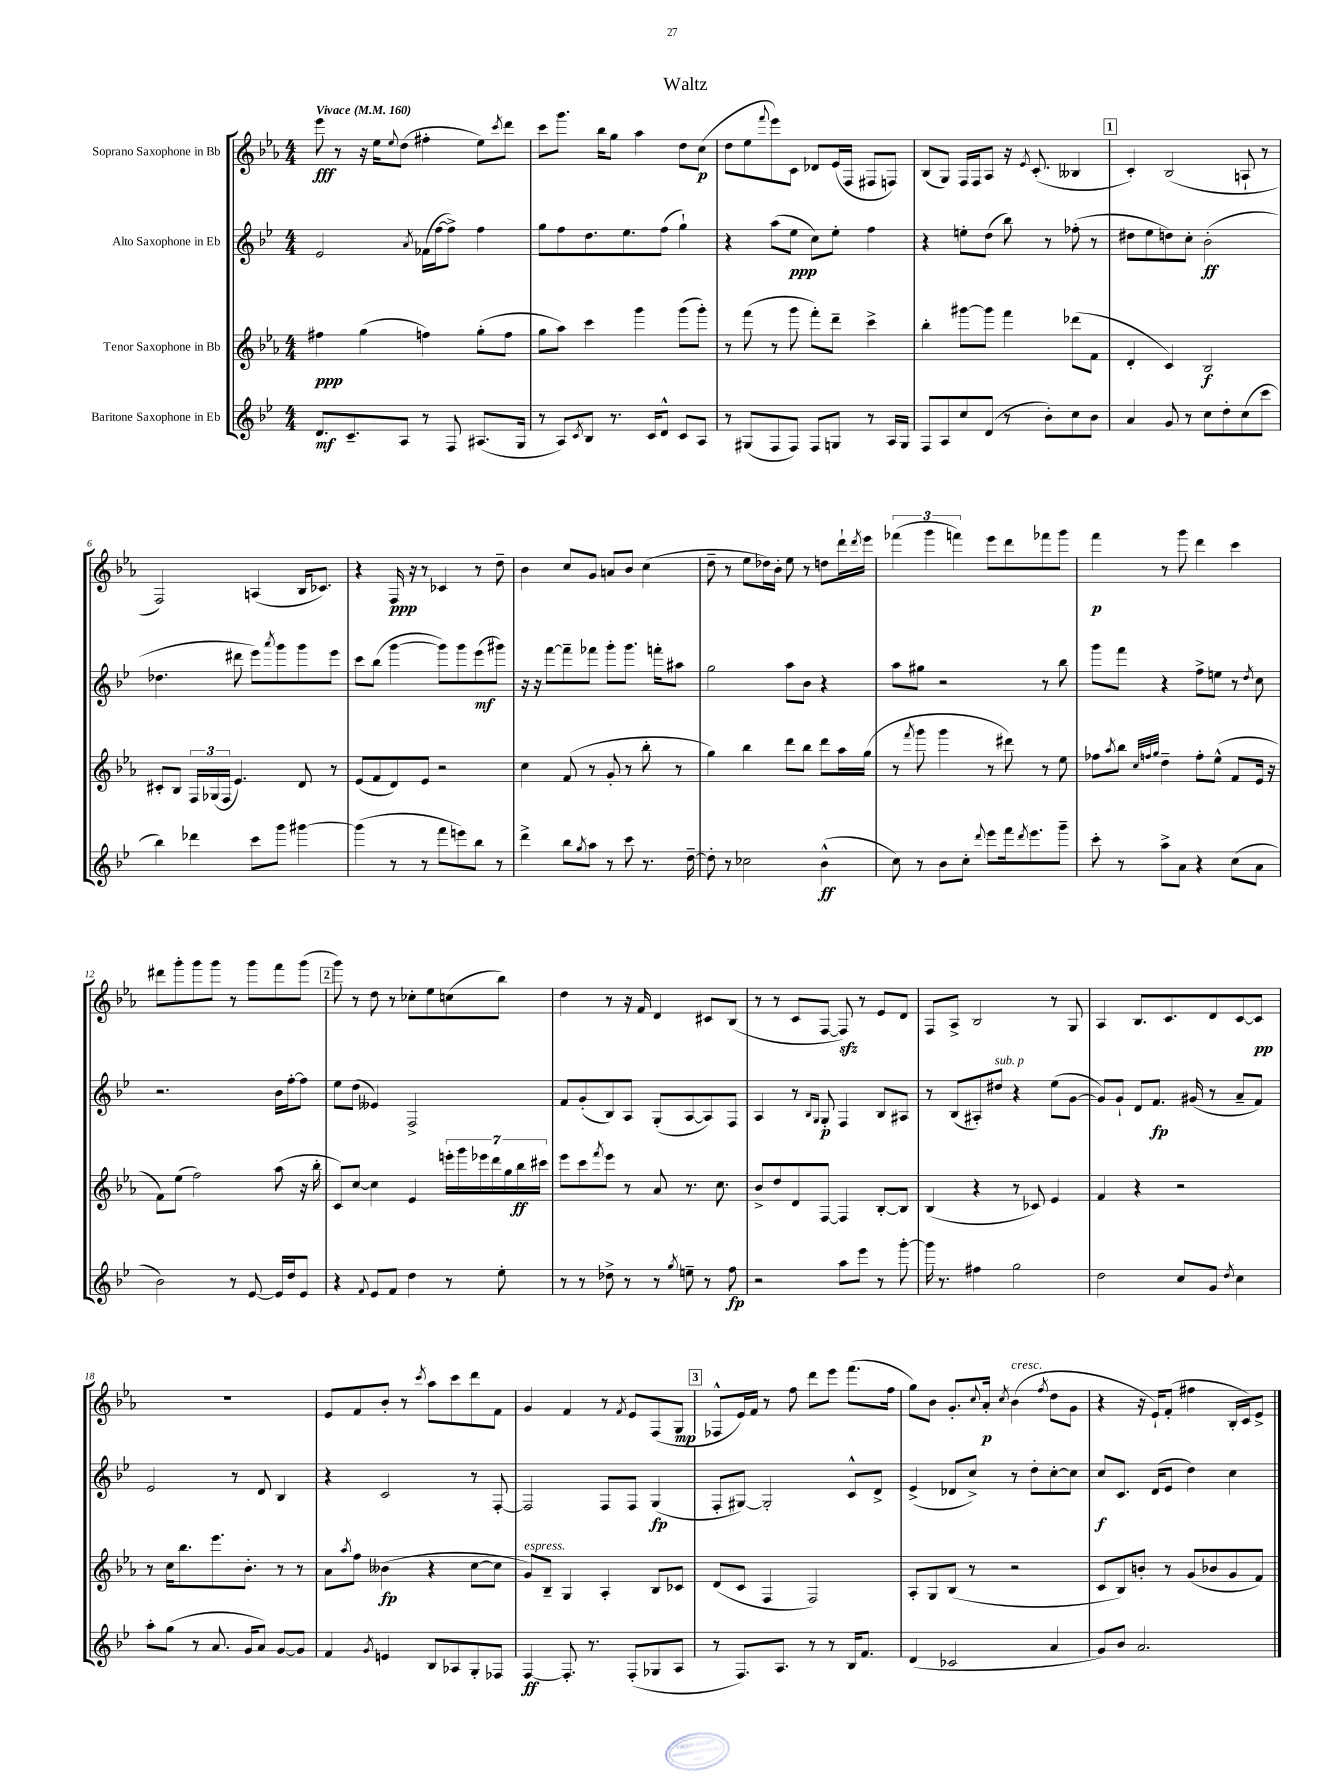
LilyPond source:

\header { title = "Waltz" }
<<
\new StaffGroup <<
\new Staff = "s0" \with { instrumentName = "Soprano Saxophone in Bb" } {
    \clef treble \key ees \major \numericTimeSignature \time 4/4 \tempo "Vivace" 4 = 160
    ees'''8\fff r8 r16 ees''16 \appoggiatura { ees''8 } d''8( fis''4-. ees''8) \acciaccatura { c'''8 } d'''8 |
    c'''8 g'''8. bes''16 g''8 aes''4 d''8 c''8\p( |
    d''8 ees''8 \appoggiatura { f'''8 } ees'''8) c'8 des'8 ees'16( f16 fis8 f8) |
    bes8( g8) f16 f16 aes8 r16 \acciaccatura { ees'8 } c'8.-.( beses4 |
    \mark \markup { \box "1" } c'4-.) bes2( a8-! r8 |
    f2) a4( bes16 ces'8.) |
    r4 f16\ppp r16 r8 ces'4 r8 d''8-- |
    bes'4 c''8 g'8 a'8 bes'8 c''4( |
    d''8-- r8 ees''8 des''16) bes'16-. ees''8 r8 d''8 d'''16-! \acciaccatura { d'''8 } ees'''16 |
    \tuplet 3/2 { fes'''4( g'''4 f'''4) } ees'''8 d'''8 fes'''8 g'''8 |
    f'''4\p r8 g'''8 d'''4 c'''4 |
    dis'''8 g'''8-. g'''8 g'''8 r8 g'''8 f'''8 g'''8( |
    \mark \markup { \box "2" } g'''8) r8 d''8 r8 ces''8-. ees''8 c''8( bes''8) |
    d''4 r8 r16 f'16 d'4 cis'8 bes8( |
    r8 r8 c'8 f8~ f8\sfz) r8 ees'8 d'8 |
    f8 aes8-> bes2 r8 g8 |
    aes4 bes8. c'8. d'8 c'8~ c'8\pp |
    R1 |
    ees'8 f'8 bes'8-. r8 \acciaccatura { c'''8 } aes''8 c'''8 d'''8 f'8 |
    g'4 f'4 r8 \acciaccatura { f'8 } ees'8 f8( g8\mp |
    \mark \markup { \box "3" } fes8-^ ees'16) f'16 r8 f''8 d'''8 ees'''8 f'''8.( f''16 |
    g''8) bes'8 g'8.-. \appoggiatura { c''8 } aes'16-.\p \acciaccatura { c''8 } bes'4^\markup { \italic "cresc." }( \acciaccatura { f''8 } d''8 g'8 |
    r4 r16 ees'16-!) f'8-.( fis''4 bes16-. c'16) ees'8-> \bar "|." |
}
\new Staff = "s1" \with { instrumentName = "Alto Saxophone in Eb" } {
    \clef treble \key bes \major \numericTimeSignature \time 4/4
    ees'2 \acciaccatura { a'8 } fes'16( f''16~ f''8->) f''4 |
    g''8 f''8 d''8. ees''8. f''8( g''4-!) |
    r4 a''8( ees''8\ppp c''8) ees''8-. f''4 |
    r4 e''8-. d''8( bes''8) r8 fes''8-.( r8 |
    \mark \markup { \box "1" } dis''8 ees''8 d''8) c''8-. bes'2-.\ff( |
    des''4. dis'''8 ees'''8) \acciaccatura { a'''8 } g'''8 g'''8 ees'''8 |
    c'''8 bes''8( g'''4~ g'''8) g'''8 ees'''8\mf( gis'''8) |
    r16 r16 f'''8~ f'''8-- fes'''8 g'''8-. g'''8. f'''16-. ais''8 |
    g''2 a''8 bes'8 r4 |
    a''8 gis''8 r2 r8 bes''8 |
    g'''8 f'''8 r4 f''8-> e''8 r8 \acciaccatura { d''8 } c''8 |
    r2. bes'16 f''16~-. f''8 |
    \mark \markup { \box "2" } ees''8 d''8( eeses'4) f2-> |
    f'8 g'8-.( bes8) a8 g8-.( a8~ a8) f8 |
    a4 r8 \grace { bes16 g16 } g8-.\p f4 bes8 ais8 |
    r8 bes8( ais8-.) dis''8^\markup { \italic "sub. p" } r4 ees''8( g'8~ |
    g'8) g'8-! d'8 f'8.\fp gis'16( r8 a'8-- f'8) |
    ees'2 r8 d'8 bes4 |
    r4 c'2 r8 f8~-. |
    f2 f8 f8 g4\fp( |
    \mark \markup { \box "3" } f8-. gis8~) gis2-. c'8-^ d'8-> |
    ees'4->( des'8 c''8->) r8 d''8-. c''8~-. c''8 |
    c''8\f c'8. d'16( ees'8 d''4) c''4 \bar "|." |
}
\new Staff = "s2" \with { instrumentName = "Tenor Saxophone in Bb" } {
    \clef treble \key ees \major \numericTimeSignature \time 4/4
    fis''4\ppp g''4( f''4) g''8-.( f''8 |
    g''8 aes''8) c'''4 g'''4 g'''8( g'''8-.) |
    r8 f'''8( r8 g'''8 f'''8-.) d'''8-- c'''4-> |
    bes''4-. gis'''8~ gis'''8 f'''4 des'''8( f'8 |
    \mark \markup { \box "1" } d'4-. c'4) bes2\f |
    cis'8-. bes8 \tuplet 3/2 { f16 ges16( f16 } ees'4.) d'8 r8 |
    ees'8( f'8 d'8) ees'8 r2 |
    c''4 f'8( r8 g'8-. r8 bes''8-. r8 |
    g''4) bes''4 d'''8 bes''8 d'''8 aes''16 g''16( |
    r8 \acciaccatura { f'''8 } g'''8 g'''4 r8 dis'''8) r8 ees''8 |
    fes''8 \acciaccatura { aes''8 } bes''8 \grace { c''32 f''32 g''32 } d''4-- f''8-. ees''8-^( f'8 ees'16 r16 |
    f'8) ees''8( f''2) aes''8( r16 bes''16-. |
    \mark \markup { \box "2" } c'8) c''8~ c''4 ees'4 \tuplet 7/4 { e'''16-. g'''16 ees'''16 d'''16 g''16 bes''16\ff cis'''16 } |
    ees'''8 c'''8 \acciaccatura { f'''8 } ees'''8 r8 aes'8 r8. c''8. |
    bes'8-> d''8 d'8 f8~ f4 bes8~-. bes8 |
    bes4( r4 r8 ces'8) ees'4 |
    f'4 r4 r2 |
    r8 c''16 bes''8. ees'''8. bes'8.-. r8 r8 |
    aes'8 \acciaccatura { aes''8 } f''8 beses'4\fp( r4 c''8~ c''8 |
    g'8^\markup { \italic "espress." }) bes8-- g4 aes4-. bes8 ces'8 |
    \mark \markup { \box "3" } d'8( c'8 f4 f2) |
    aes8-. g8 bes8( r8 r2 |
    c'8 bes8) b'8-. r8 g'8( bes'8 g'8 f'8) \bar "|." |
}
\new Staff = "s3" \with { instrumentName = "Baritone Saxophone in Eb" } {
    \clef treble \key bes \major \numericTimeSignature \time 4/4
    d'8.\mf c'8.-- a8 r8 f8 ais8.( g16 |
    r8 a8) \acciaccatura { c'8 } bes8 r8. c'16 d'8-^ c'8 a8 |
    r8 gis8( f8 f8) f8 g8 r8 a16 g16 |
    f8 a8 c''8 d'8( r8 bes'8-.) c''8 bes'8 |
    \mark \markup { \box "1" } a'4 g'8 r8 c''8 d''8-. c''8( c'''8 |
    bes''4) des'''4 c'''8 g'''8 gis'''4~ |
    gis'''4( r8 r8 f'''8 e'''8) bes''8 r8 |
    d'''4-> bes''8 \acciaccatura { g''8 } a''8 r8 c'''8 r8. d''16~-- |
    d''8-. r8 ces''2 bes'4-^\ff( |
    c''8) r8 bes'8 c''8-. \appoggiatura { d'''8 } ees'''8 f'''16 \acciaccatura { d'''8 } ees'''8. g'''8-- |
    c'''8-. r8 a''8-> a'8 r4 c''8( a'8 |
    bes'2) r8 ees'8~ ees'16 d''16 ees'8 |
    \mark \markup { \box "2" } r4 \appoggiatura { f'8 } ees'8 f'8 d''4 r8 ees''8-. |
    r8 r8 des''8-> r8 r8 \acciaccatura { g''8 } e''8-- r8 f''8\fp |
    r2 a''8 ees'''8 r8 g'''8~-. |
    g'''16 r8. fis''4 g''2 |
    d''2 c''8 g'8 \acciaccatura { d''8 } c''4 |
    a''8-. g''8( r8 a'8. g'16 a'8) g'8~ g'8 |
    f'4 \acciaccatura { g'8 } e'4 bes8 aes8 g8-. fes8 |
    f4~\ff f8.-. r8. f8-.( ges8 a8 |
    \mark \markup { \box "3" } r8 f8.) a8. r8 r8 bes16 f'8. |
    d'4( ces'2 a'4 |
    g'8) bes'8 a'2. \bar "|." |
}
>>
>>
